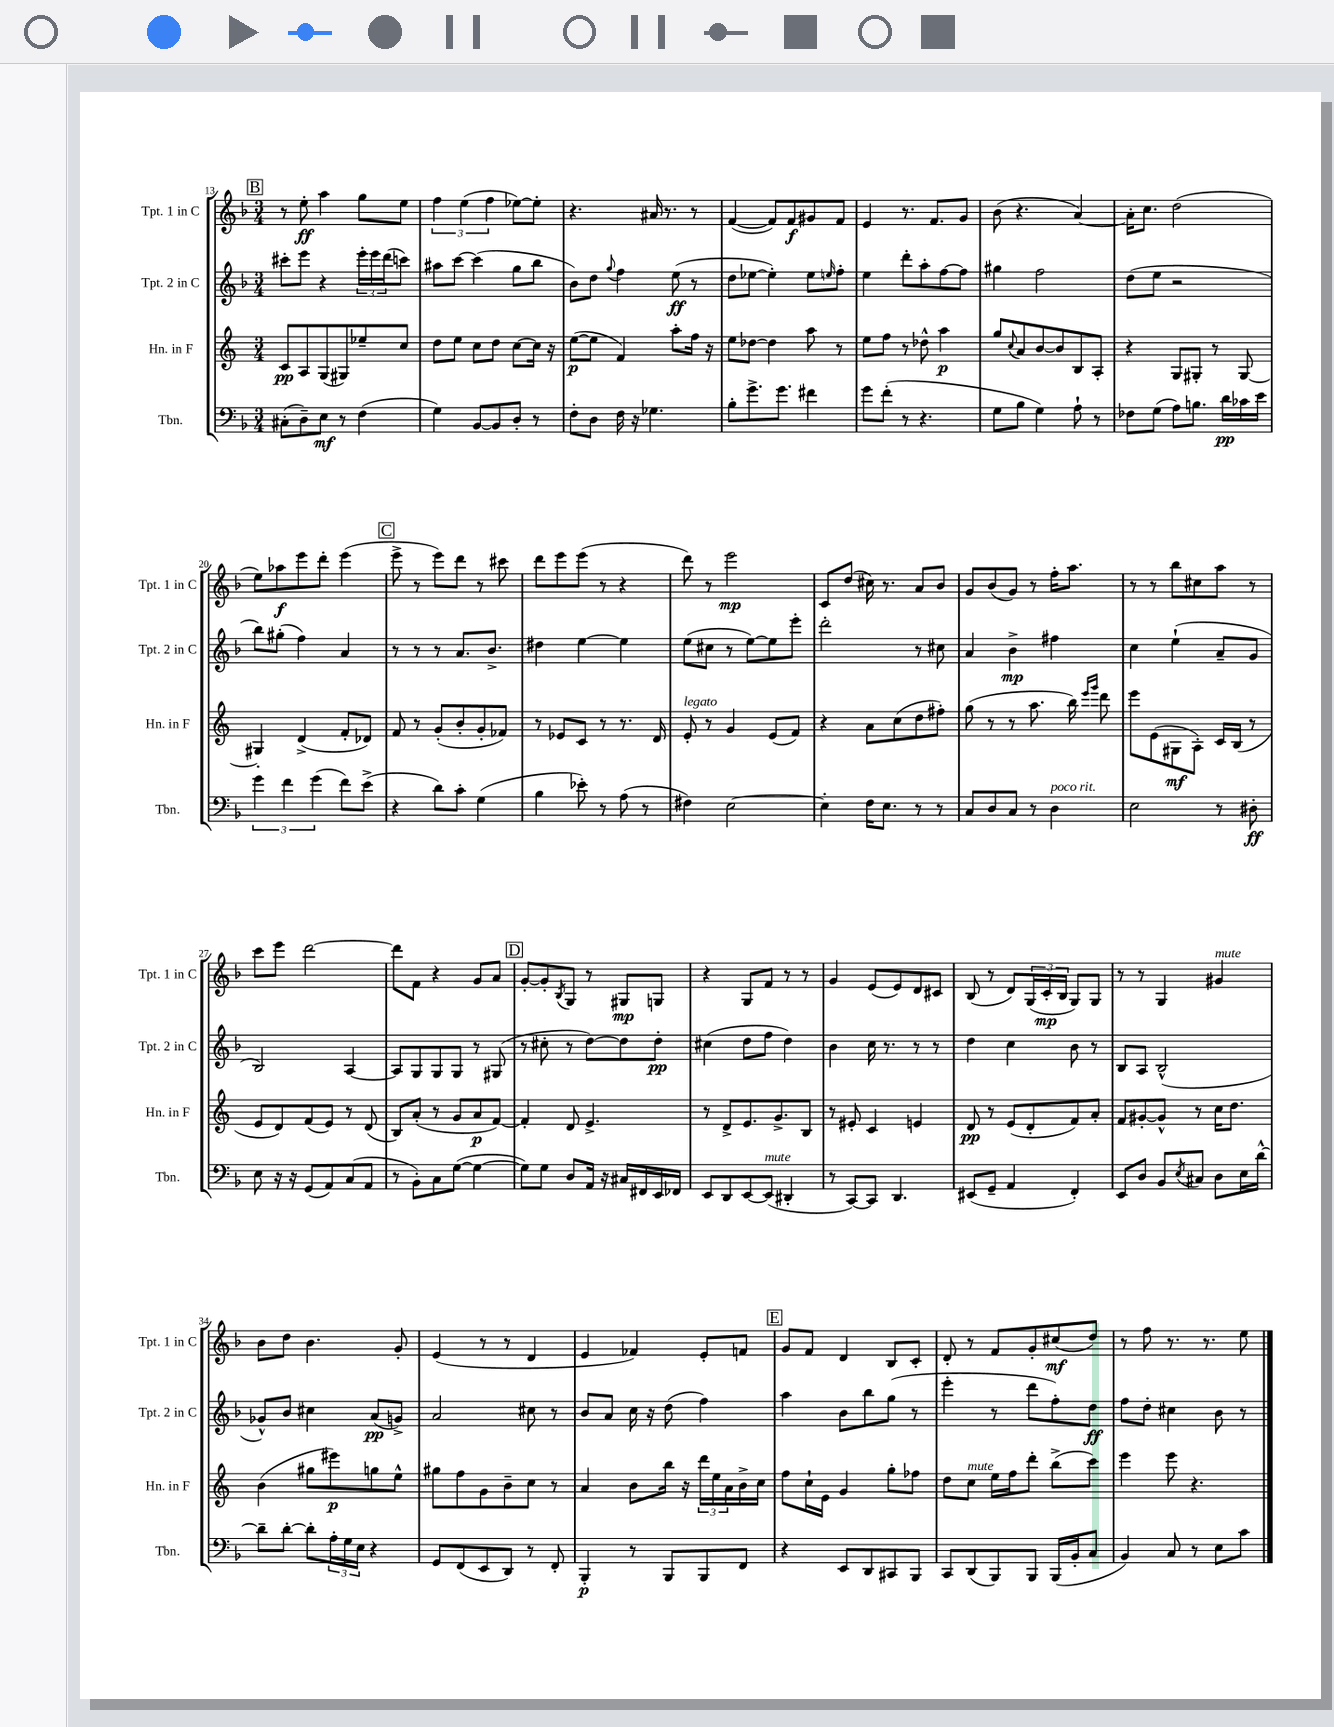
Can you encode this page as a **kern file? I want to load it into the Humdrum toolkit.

**kern	**dynam	**kern	**dynam	**kern	**dynam	**kern	**dynam
*part4	*part4	*part3	*part3	*part2	*part2	*part1	*part1
*staff4	*staff4	*staff3	*staff3	*staff2	*staff2	*staff1	*staff1
*I"Tbn.	*	*I"Hn. in F	*	*I"Tpt. 2 in C	*	*I"Tpt. 1 in C	*
*I'Tbn.	*	*I'Hn. in F	*	*I'Tpt. 2 in C	*	*I'Tpt. 1 in C	*
*clefF4	*	*clefG2	*	*clefG2	*	*clefG2	*
*k[b-]	*	*k[]	*	*k[b-]	*	*k[b-]	*
*M3/4	*	*M3/4	*	*M3/4	*	*M3/4	*
!!LO:REH:place=s1:t=B
=13	=13	=13	=13	=13	=13	=13	=13
(8C#X'\L	.	8c/L	pp	8ccc#X'\L	.	8r	.
8D~\)	.	8A/	.	8eee\J	.	8ee'\	ff
8E\J	mf	(8G/	.	4r	.	4aa\	.
8r	.	8G#X/)	.	.	.	.	.
(4F\	.	8ee-X~/	.	24eee'\LL	.	8gg\L	.
.	.	.	.	24eee\	.	.	.
.	.	.	.	(24ddd\J	.	.	.
.	.	8cc/J	.	8cccn\J)	.	8ee\J	.
=14	=14	=14	=14	=14	=14	=14	=14
4G\)	.	8dd\L	.	8aa#X\L	.	6ff\	.
.	.	8ee\J	.	[8ccc\J	.	.	.
.	.	.	.	.	.	(6ee\	.
[8BB-/L	.	8cc\L	.	(4ccc\]	.	.	.
.	.	.	.	.	.	6ff\	.
8BB-/]	.	8dd\J	.	.	.	.	.
8D'/J	.	[8cc\L	.	8gg\L	.	[8ee-X\L)	.
8r	.	16cc\Jk]	.	8bb-\J	.	8ee-'\J]	.
.	.	16r	.	.	.	.	.
=15	=15	=15	=15	=15	=15	=15	=15
8F'\L	.	([8ee\L	p	8b-\L)	.	4.r	.
8D\J	.	8ee\J]	.	8dd\J	.	.	.
.	.	.	.	8qqgg/	.	.	.
16F\	.	4f/)	.	4ff\	.	.	.
16r	.	.	.	.	.	.	.
4.G-X\	.	.	.	.	.	16a#X/	.
.	.	.	.	.	.	8.r	.
.	.	8aa'\L	.	(8ee\	ff	.	.
.	.	16ff\Jk	.	8r	.	8r	.
.	.	16r	.	.	.	.	.
=16	=16	=16	=16	=16	=16	=16	=16
8B-'\L	.	8ee\L	.	8dd\L	.	([4f/	.
8.g^\	.	[8dd-X\J	.	[8ee-X\J	.	.	.
.	.	4dd-\]	.	4ee-'\])	.	8f/L])	.
8.g\J	.	.	.	.	.	.	.
.	.	.	.	.	.	8f/	f
4f#X\	.	8aa\	.	8ee-\L	.	8g#X/	.
.	.	.	.	16qqeen/	.	.	.
.	.	8r	.	8ff'\J	.	8f/J	.
=17	=17	=17	=17	=17	=17	=17	=17
8g\L	.	8ee\L	.	4ee\	.	4e/	.
(8f'\J	.	8ff\J	.	.	.	.	.
8r	.	8r	.	8ddd'\L	.	8.r	.
4.r	.	8dd-X^^\	.	8aa'\	.	.	.
.	.	.	.	.	.	8.f/L	.
.	.	4aa\	p	[8ff\	.	.	.
.	.	.	.	8ff\J]	.	8g/J	.
=18	=18	=18	=18	=18	=18	=18	=18
8G\L	.	8gg/L	.	4gg#X\	.	(8b-\	.
.	.	8qqcc/	.	.	.	.	.
8B-\J	.	8a/	.	.	.	4.r	.
4G\)	.	[8b/	.	2ff\	.	.	.
.	.	8b/]	.	.	.	.	.
8A`\	.	8B/	.	.	.	[4a/)	.
8r	.	8A'/J	.	.	.	.	.
=19	=19	=19	=19	=19	=19	=19	=19
8F-X\L	.	4r	.	(8dd\L	.	16a'\KL]	.
.	.	.	.	.	.	8.cc\J	.
(8G\J	.	.	.	8ee\J	.	.	.
8A\L)	.	8G/L	.	2r	.	(2dd\	.
8.Bn\J	.	8G#X'/J	.	.	.	.	.
.	.	8r	.	.	.	.	.
16d\LL	pp	.	.	.	.	.	.
16c-X\	.	[8G#/	.	.	.	.	.
16e\JJ	.	.	.	.	.	.	.
!!LO:LB:g=z
=20	=20	=20	=20	=20	=20	=20	=20
6g\	.	4G#X'/]	.	8bb-\L)	.	8ee\L)	.
.	.	.	.	(8gg#X'\J	.	8aa-X\	f
6f\	.	.	.	.	.	.	.
.	.	(4d^/	.	4ff\)	.	8eee\	.
(6g\	.	.	.	.	.	.	.
.	.	.	.	.	.	8ddd'\J	.
8f\L)	.	8f'/L	.	4a/	.	(4eee\	.
(8e^\J	.	8d-X/J)	.	.	.	.	.
!!LO:REH:place=s1:t=C
=21	=21	=21	=21	=21	=21	=21	=21
4r	.	8f/	.	8r	.	8eee^\	.
.	.	8r	.	8r	.	8r	.
8d\L)	.	(8g'/L	.	8r	.	8eee\L)	.
8c'\J	.	8b'/	.	8.a/L	.	8ddd\J	.
(4G\	.	8g'/	.	.	.	8r	.
.	.	.	.	8.b-^/J	.	.	.
.	.	8f-X/J)	.	.	.	8ccc#X\	.
=22	=22	=22	=22	=22	=22	=22	=22
4B-\	.	8r	.	4dd#X\	.	8ddd\L	.
.	.	8e-X/L	.	.	.	8eee\	.
8e-X'\)	.	8c/J	.	[4ee\	.	(8eee\J	.
8r	.	8r	.	.	.	8r	.
(8A\	.	8.r	.	4ee\]	.	4r	.
8r	.	.	.	.	.	.	.
.	.	16d/	.	.	.	.	.
=23	=23	=23	=23	=23	=23	=23	=23
!	!	!LO:TX:a:i:t=legato	!	!	!	!	!
4F#X\)	.	8e'/	.	(8ee\L	.	8ddd\)	.
.	.	8r	.	8cc#X\J	.	8r	.
[2E\	.	4g/	.	8r	.	2eee\	mp
.	.	.	.	[8ee\L)	.	.	.
.	.	(8e/L	.	8ee\]	.	.	.
.	.	8f/J)	.	8eee'\J	.	.	.
=24	=24	=24	=24	=24	=24	=24	=24
4E'\]	.	4r	.	2ddd'\	.	8c/L	.
.	.	.	.	.	.	(8dd/J	.
16F\KL	.	8a\L	.	.	.	16cc#X\)	.
8.E\J	.	.	.	.	.	8.r	.
.	.	(8cc\	.	.	.	.	.
8r	.	8dd\	.	8r	.	8a/L	.
8r	.	8ff#X'\J)	.	8cc#X\	.	8b-/J	.
=25	=25	=25	=25	=25	=25	=25	=25
8C/L	.	(8gg\	.	4a/	.	8g/L	.
8D/	.	8r	.	.	.	(8b-/	.
8C/J	.	8r	.	4b-^\	mp	8g/J)	.
8r	.	8.aa\	.	.	.	8r	.
!LO:TX:a:i:t=poco rit.	!	!	!	!	!	!	!
4D\	.	.	.	4ff#X\	.	16ff'\KL	.
.	.	16bb\)	.	.	.	8.aa\J	.
.	.	16qqeee/LL	.	.	.	.	.
.	.	16qqggg/JJ	.	.	.	.	.
.	.	8ddd\	.	.	.	.	.
=26	=26	=26	=26	=26	=26	=26	=26
2E\	.	8eee\L	.	4cc\	.	8r	.
.	.	(8e\	.	.	.	8r	.
.	.	8G#X\	mf	(4ee`\	.	8bb-\L	.
.	.	8A'\J)	.	.	.	8cc#X\	.
8r	.	16c/LL	.	8a~/L	.	8aa\J	.
.	.	(16B/JJ	.	.	.	.	.
8D#X'\	ff	8r	.	8g/J	.	8r	.
!!LO:LB:g=z
=27	=27	=27	=27	=27	=27	=27	=27
8E\	.	8e/L	.	2B-/)	.	8ccc\L	.
16r	.	8d/)	.	.	.	8eee\J	.
16r	.	.	.	.	.	.	.
(8GG/L	.	(8f/	.	.	.	[2ddd\	.
8AA/)	.	8e/J)	.	.	.	.	.
(8C/	.	8r	.	[4A/	.	.	.
8AA/J	.	(8d/	.	.	.	.	.
=28	=28	=28	=28	=28	=28	=28	=28
8r	.	8B/L)	.	8A/L]	.	8ddd\L]	.
8BB-'\L)	.	(8a'/J	.	8G/	.	8f\J	.
8C\	.	8r	.	8G/	.	4r	.
([8G\J	.	8g/L	.	8G/J	.	.	.
4G\_	.	8a/	p	8r	.	8g/L	.
.	.	[8f/J)	.	(8G#X/	.	8a/J	.
!!LO:REH:place=s1:t=D
=29	=29	=29	=29	=29	=29	=29	=29
8G\L])	.	4f'/]	.	8r	.	[8g'/L	.
8G\J	.	.	.	8cc#X'\	.	8g'/]	.
.	.	.	.	.	.	8qB-/	.
8D/L	.	8d/	.	8r	.	8G/J	.
16AA/Jk	.	4.e^/	.	[8dd\L)	.	8r	.
16r	.	.	.	.	.	.	.
16C#X/LL	.	.	.	8dd\]	.	8G#X/L	mp
16FF#X/	.	.	.	.	.	.	.
16EE/	.	.	.	8dd'\J	pp	8Gn/J	.
16FF-X/JJ	.	.	.	.	.	.	.
=30	=30	=30	=30	=30	=30	=30	=30
8EE/L	.	8r	.	(4cc#X\	.	4r	.
8DD/	.	8d^/L	.	.	.	.	.
[8EE/	.	8.e/	.	8dd\L	.	8G/L	.
!LO:TX:a:i:t=mute	!	!	!	!	!	!	!
(8EE/J]	.	.	.	8ff\J	.	8f/J	.
.	.	8.g^/	.	.	.	.	.
4DD#X'/	.	.	.	4dd\)	.	8r	.
.	.	8B/J	.	.	.	8r	.
=31	=31	=31	=31	=31	=31	=31	=31
8r	.	8r	.	4b-\	.	4g/	.
[8CC/L)	.	8e#X'/	.	.	.	.	.
8CC/J]	.	4c/	.	16cc\	.	(8e/L	.
.	.	.	.	8.r	.	.	.
4.DD/	.	.	.	.	.	8e/)	.
.	.	4en/	.	8r	.	8d/	.
.	.	.	.	8r	.	8c#X/J	.
=32	=32	=32	=32	=32	=32	=32	=32
(8EE#X/L	.	8d/	pp	4dd\	.	(8B-/	.
8GG~/J	.	8r	.	.	.	8r	.
4AA/	.	(8e/L	.	4cc\	.	8d/L)	.
.	.	8d'/	.	.	.	(24G/L	.
.	.	.	.	.	.	24c'/	mp
.	.	.	.	.	.	24B-/JJ	.
4FF'/)	.	8f/)	.	8b-\	.	8G/L)	.
.	.	8a'/J	.	8r	.	8G/J	.
=33	=33	=33	=33	=33	=33	=33	=33
8EE/L	.	8f/L	.	8B-/L	.	8r	.
8D/J	.	[8g#X'/	.	8A/J	.	8r	.
8BB-/L	.	8g#^^/J]	.	(2B-^^/	.	4G/	.
8qE/	.	.	.	.	.	.	.
8C#X/J	.	8r	.	.	.	.	.
!	!	!	!	!	!	!LO:TX:a:i:t=mute	!
8D\L	.	16cc\KL	.	.	.	4g#X/	.
.	.	8.dd\J	.	.	.	.	.
16E\L	.	.	.	.	.	.	.
[16d^^\JJ	.	.	.	.	.	.	.
!!LO:LB:g=z
=34	=34	=34	=34	=34	=34	=34	=34
8d~\L]	.	(4b\	.	8g-X^^/L)	.	8b-\L	.
[8d'\J	.	.	.	8b-/J	.	8dd\J	.
8d'\L]	.	8gg#X\L	.	4cc#X\	.	4.b-\	.
24A'\L	.	8eee#X\)	p	.	.	.	.
24G\	.	.	.	.	.	.	.
24E\JJ	.	.	.	.	.	.	.
4r	.	8ggn\	.	(8a/L	pp	.	.
.	.	8ee^^\J	.	8gn^/J)	.	8g'/	.
=35	=35	=35	=35	=35	=35	=35	=35
8GG/L	.	8gg#X\L	.	2a/	.	(4e/	.
(8FF/	.	8ff\	.	.	.	.	.
8EE/	.	8g\	.	.	.	8r	.
8DD/J)	.	8b~\	.	.	.	8r	.
8r	.	8cc\J	.	8cc#X\	.	4d/	.
8FF'/	.	8r	.	8r	.	.	.
=36	=36	=36	=36	=36	=36	=36	=36
4BBB-'/	p	4a/	.	8b-/L	.	4e/	.
.	.	.	.	8a/J	.	.	.
8r	.	8b\L	.	16cc\	.	4f-X/)	.
.	.	.	.	16r	.	.	.
8BBB-/L	.	16bb\Jk	.	(8dd\	.	.	.
.	.	16r	.	.	.	.	.
8BBB-/	.	24ddd\LL	.	4ff\)	.	8e'/L	.
.	.	24ee\	.	.	.	.	.
.	.	24a\	.	.	.	.	.
8FF/J	.	16b^\	.	.	.	8fn/J	.
.	.	16cc\JJ	.	.	.	.	.
!!LO:REH:place=s1:t=E
=37	=37	=37	=37	=37	=37	=37	=37
4r	.	8ff\L	.	4aa\	.	8g/L	.
.	.	16cc`\L	.	.	.	8f/J	.
.	.	16e\JJ	.	.	.	.	.
8EE/L	.	4g/	.	8b-\L	.	4d/	.
8DD/	.	.	.	8bb-\	.	.	.
8CC#X/	.	8gg'\L	.	(8gg\J	.	8B-/L	.
8BBB-/J	.	8ff-X\J	.	8r	.	8c'/J	.
=38	=38	=38	=38	=38	=38	=38	=38
8CC/L	.	8dd\L	.	4eee'\	.	8d'/	.
!	!	!LO:TX:a:i:t=mute	!	!	!	!	!
(8DD/	.	8cc\J	.	.	.	8r	.
8BBB-/)	.	16ee\LL	.	8r	.	8f/L	.
.	.	16ff\J	.	.	.	.	.
8BBB-/J	.	8ddd'\J	.	8ddd\L	.	8g'/	.
(16BBB-/LL	.	(8bb^\L	.	8ff'\)	.	(8cc#X/	mf
16BB-'/J	.	.	.	.	.	.	.
8C/J	.	8ccc\J)	.	8dd\J	ff	8dd/J)	.
=39	=39	=39	=39	=39	=39	=39	=39
4BB-/)	.	4eee\	.	8ff\L	.	8r	.
.	.	.	.	8dd'\J	.	8ff\	.
8C/	.	8eee\	.	4cc#X\	.	8.r	.
8r	.	4.r	.	.	.	.	.
.	.	.	.	.	.	8.r	.
8E\L	.	.	.	8b-\	.	.	.
8c\J	.	.	.	8r	.	8ee\	.
==	==	==	==	==	==	==	==
*-	*-	*-	*-	*-	*-	*-	*-
